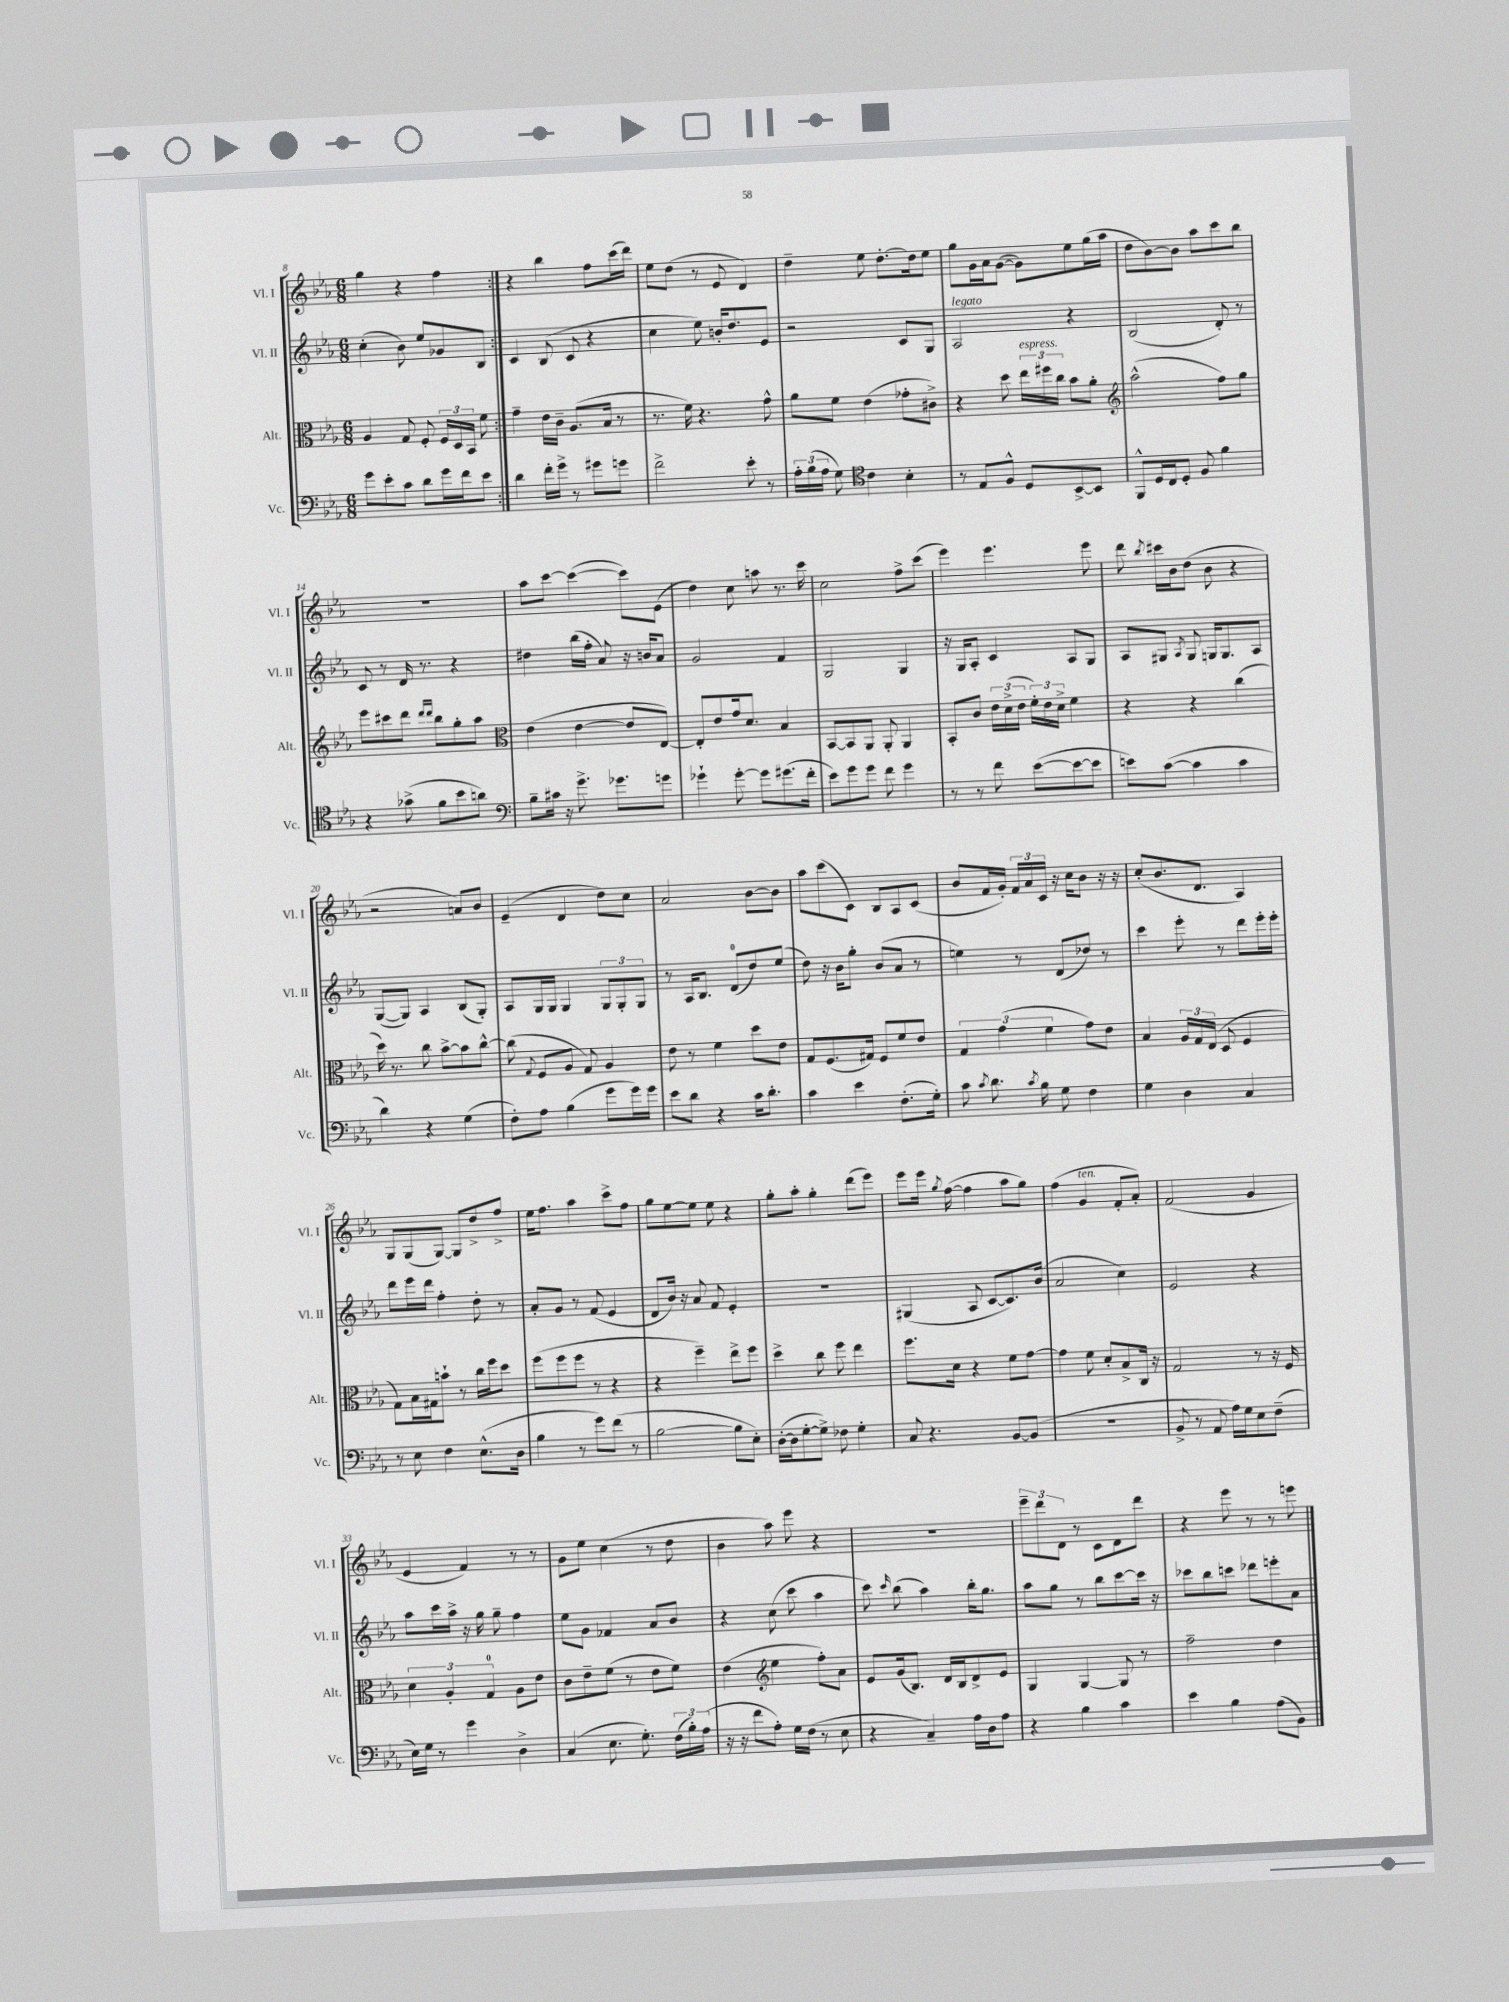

**kern	**kern	**kern	**kern
*staff4	*staff3	*staff2	*staff1
*clefF4	*clefC3	*clefG2	*clefG2
*k[b-e-a-]	*k[b-e-a-]	*k[b-e-a-]	*k[b-e-a-]
*M6/8	*M6/8	*M6/8	*M6/8
8g\L	4A-/	(4cc'\	4gg\
8e-'\	.	.	.
8c\J	8G/	8b-\)	4r
8d\L	8F'/	8ee-/L	.
16g\L	24F/LL	8g-/	4ff\
.	24D/	.	.
16f\J	.	.	.
.	24BB-/JJ	.	.
8e-\J	8f\	8B-/J	.
=:|!	=:|!	=:|!	=:|!
4d\	4g~\	4c/	4r
16f'\LL	16e-\LL	(8B-/	4bb-\
16g^\JJ	16c~\JJ	.	.
8r	(8.A-/L	8c/	.
8g#\L	.	4r	8ff\L
.	16B-/Jk	.	.
8g\J	8r	.	(16ccc\L
.	.	.	16ddd\JJ)
=	=	=	=
2f^\	8.r	4cc\	8ee-\L
.	.	.	(8dd\J
.	16f\)	.	.
.	4.r	8ee-\)	8r
.	.	16b'/LK	8e-/
.	.	8.dd/	.
8e-'\	.	.	4d/)
8r	8g^^\	8e-/J	.
=	=	=	=
24A-'\LL	8a-\L	2r	4dd~\
(24B-\	.	.	.
24A-\JJ	.	.	.
8G\)	8f\J	.	.
*clefC4	*	*	*
4c\	(4e-\	.	8ee-\
.	.	.	[8.dd'\L
4B-'\	8g-'\L	8c/L	.
.	.	.	16dd\]k
.	8c#^\J)	8G/J	8ee-\J
=	=	=	=
8r	4r	2A-/	8gg\L
8E-/L	.	.	16g\L
.	.	.	16a-\J
8F^^/J	8dd\	.	([8g\J
8D/L	24ee-\LL	.	8g\]L)
.	24ff#\	.	.
.	24cc\JJ	.	.
[8BB-^/	8b-\L	4r	8ee-\
8BB-/]J	8a-'\J	.	(16gg\L
.	.	.	16aa-\JJ
=	=	=	=
*	*clefG2	*	*
8FF^^/L	(2aa-^^\	(2B-/	8dd\L
16D/L	.	.	[8b-\)
16C/J	.	.	.
8D'/J	.	.	8b-\]J
8F/	.	.	8aa-\L
4f\	8ff\L)	8d'/)	8ccc\
.	8gg\J	8r	8bb-\J
=	=	=	=
4r	8eee-\L	8c/	2.r
.	8ccc#\	8r	.
(8g-^\	8ddd\J	16d/	.
.	.	8.r	.
.	16qqddd/LL	.	.
.	16qqddd/JJ	.	.
8f\L	8bb-\L	.	.
8b-\	8gg'\	4r	.
8a\J)	8aa-\J	.	.
=	=	=	=
*clefF4	*clefC3	*	*
8B-~\L	(4e-\	4dd#\	8aa-\L
16c#\Jk	.	.	[8ccc\J
16r	.	.	.
8.g^\	[4e-\	(16bb-\LL	(4ccc\_
.	.	16ff'\JJ	.
.	.	8a-/)	.
8.g-\L	.	.	.
.	8e-/]L	16r	8ccc\]L)
.	.	16b/LK	.
8g\J	[8E-/J)	8a-/J	(8e-\J
=	=	=	=
4g-`\	8E-'/]L	2g/	4dd\)
.	8e-/	.	.
[8g-'\	16g/k	.	8cc\
.	8.d/J	.	.
8g-\]L	.	.	8aa\
(8.g#\	4B-/	4f/	8.r
16f'\Jk	.	.	16ccc\
=	=	=	=
8e-\L)	[8BB-/L	2G/	2cc\
8g\	8BB-/]	.	.
8g\J	8AA-/J	.	.
8f\	8AA-'/	.	.
4g\	4AA-/	4G/	8ff^\L
.	.	.	(8ccc\J
=	=	=	=
8r	8BB-'/L	16r	4eee-\)
.	.	16G/LK	.
8r	8c/J	8A-'/J	.
8f\	24e-\LL	4c/	4.eee-\
.	(24d^\	.	.
.	24e-\JJ	.	.
([8e-\L	24f'\LL)	.	.
.	24e-\	.	.
.	24d^\JJ	.	.
8e-\_	4f\	8A-/L	.
8e-\]J	.	8G/J	8eee-\
=	=	=	=
8e\L)	4r	8A-/L	8ddd\
.	.	.	8qbb-/
([8c\J	.	8G#/J	16ccc#\LL
.	.	.	16b-\J
.	.	8qA-/	.
4c\]	4r	8G#/	(8dd\J
.	.	16G/LK	8b-\
.	.	8.G/	.
4c\	(4cc\	.	4r
.	.	8A-/J	.
=	=	=	=
4d\)	16dd\)	([8G/L	2r
.	8.r	.	.
.	.	8G/]J)	.
4r	8cc\	4A-/	.
.	[8b-^\L	.	.
(4G\	8b-\]	(8B-/L	8a/L)
.	[8cc^^\J	8G'/J)	8b-/J
=	=	=	=
8F'\L)	(8cc\]	8A-/L	(4e-~/
.	8qqG/	.	.
8A-\J	8F/L	16G/L	.
.	.	16G/JJ	.
(4B-\	8A-/J	4G/	4d/
.	8G/)	.	.
8g\L	4A-/	12G/L	8dd\L)
.	.	12G'/	.
16g\L)	.	.	8cc\J
.	.	12G/J	.
16g\JJ	.	.	.
=	=	=	=
8e-\L	8e-\	8r	2a-/
8d\J	8r	16A-/LK	.
.	.	8.B-/J	.
4r	4f\	.	.
.	.	(8d/L	.
16c\LK	8dd\L	8dd/)	[8b-\L
8.d'\J	.	.	.
.	8e-\J	(8ee-/J	8b-\]J
=	=	=	=
4c\	8G/L	8dd\)	8aa-\L
.	(8.F/	16r	(8ccc\
.	.	16b-\LK	.
4e-\	.	8gg'\J	8c\J)
.	16G#/Jk)	.	.
.	8F/L	(8b-/L	8B-/L
(8.F'\L	8f/	8a-/J	8A-/
.	8e-/J	8r	(8c/J
16G'\Jk)	.	.	.
=	=	=	=
8c\	6G/	4ee\)	8b-/L
8qc/	.	.	.
8.d\	.	.	16f/L
.	(6g\	.	.
.	.	.	16g'/JJ)
.	.	8r	24f/LL
.	.	.	24a-/
8qc/	.	.	.
16B-\	.	.	.
.	6f\	.	24c/JJ
8G\	.	(8d/L	16r
.	.	.	16cc\LK
4F\	8g\L)	8dd-/J)	8b-\J
.	8e-\J	8r	16r
.	.	.	16r
=	=	=	=
4G\	4B-/	4ccc\	(8cc'/L
.	.	.	8.b-/
4D\	24A-/LL	8eee-'\	.
.	24G/	.	.
.	.	.	8.d/J
.	(24E-/JJ	.	.
.	8D/	8r	.
4C/	4F/	8ddd\L	4A-/)
.	.	16eee-'\L	.
.	.	16eee-'\JJ	.
=	=	=	=
8r	8G\L)	8ddd\L	8G/L
8E-\	16B-\L	16eee-\L	(8G/
.	16G#\J	16ddd\JJ	.
4F\	8b`\J	4ff'\	[8G/J)
.	8r	.	8G/]L
(8.E-^^\L	16cc\LL	8dd'\	8dd^/
.	16ff\J	.	.
.	8dd\J	8r	8ff^/J
16D\Jk	.	.	.
=	=	=	=
4B-\	(8ff\L	8a-'/L	16ee-\LK
.	.	.	8.ff\J
.	8ff\	8g/J	.
8r	8ff\J	8r	4aa-\
8g\L)	8r	(8f/	.
(8f\J	4r	4e-/	8ccc^\L
8r	.	.	8ff\J
=	=	=	=
[2B-\	4r	8d/L	8gg\L
.	.	16b-/Jk)	[8ee-\
.	.	16r	.
.	4ff~\)	8a-/	8ee-\]J
.	.	8f/	8ee-\
8B-\]L	8ee-^\L	4e-'/	4r
8E-'\J)	8ff\J	.	.
=	=	=	=
([16D'\LL	4dd^\	2.r	8gg'\L
16D\]J	.	.	.
[8G'\	.	.	8aa-'\J
8G^\]J)	8cc\	.	4gg'\
8F-\	8ff\	.	.
4G'\	4ee-\	.	(8ddd\L
.	.	.	8eee-\J)
=	=	=	=
8C/	8.ff\L	(4G#/	8eee-\L
4.r	.	.	16eee-\Jk
.	.	.	8qgg/
.	16d\Jk	.	([16ff\
.	4r	8A-/	4ff\]
.	.	[8c/L	.
[8BB-/L	8f\L	8.c/])	8aa-\L
(8BB-/]J	[8g\J	.	8gg\J)
.	.	(16b-/Jk	.
=	=	=	=
2.r	4g\]	2a-/	(4ff\
.	8f\	.	4g/
.	8d'/L	.	.
.	8B-^/	4cc\)	8f'/L
.	16C/Jk	.	8a-'/J)
.	16r	.	.
=	=	=	=
8BB-^/	2G/	2e-/	(2f/
8r	.	.	.
8AA-/	.	.	.
16A-\LL)	.	.	.
16G\J	.	.	.
8E-\	8r	4r	4g/
(8F~\J	16r	.	.
.	16F/	.	.
=	=	=	=
16E-\LL)	6d\	8aa-\L	4e-/
16G\JJ	.	.	.
8r	.	16ccc\L	.
.	6A-'/	.	.
.	.	16aa-^\JJ	.
4g\	.	16r	4f/)
.	.	16gg\	.
.	6G/	.	.
.	.	8gg~\	.
4D^\	8A-\L	4ff\	8r
.	8e-\J	.	8r
=	=	=	=
(4C/	8c\L	8ee-\L	8g\L
.	8e-~\	8g\J	8ee-\J
8.E-\	(8f\J	4f-/	(4cc\
.	8r	.	.
8.G'\)	.	.	.
.	8e-\L	8a-/L	8r
(24F\LL	8f\J)	8b-/J	8dd\
24B-'\)	.	.	.
(24A-\JJ	.	.	.
=	=	=	=
16r	(4e-\	4r	4b-\
16r	.	.	.
8f\L	.	.	.
*	*clefG2	*	*
8A-'\J)	4ee-\	(8cc\	8aa-\)
16G\LL	.	8ccc\	8eee-\
(16F\JJ	.	.	.
8r	8ff'\L)	4aa-\	4r
8E-\	8a-\J	.	.
=	=	=	=
4r	8e-/L	8ccc\)	2.r
.	.	16qqccc/	.
.	(16g/k	(8bb-\	.
.	8.B-/J)	.	.
4C~/)	.	4aa-\)	.
.	16d/LL	.	.
.	16B-/J	.	.
16A-\LL	8d^/	16bb-'\LK	.
16D\J	.	8.gg\J	.
8A-\J	8e-/J	.	.
=	=	=	=
4r	4G/	8aa-\L	12eee-~\L
.	.	.	12ddd\
.	.	8gg\J	.
.	.	.	12d\J
4B-\	[4G/	8r	8r
.	.	8bb-\L	8c\L
4c\	8G/]	[8ccc\	8d\
.	8r	16ccc\]Jk	8ddd\J
.	.	16r	.
=	=	=	=
4e-\	2ff~\	8ccc-\L	4r
.	.	8bb-\	.
4B-\	.	8ccc\J	8eee-\
.	.	8ddd-\L	8r
(8A-\L	4dd\	8eee'\	8r
8BB-\J)	.	8a-\J	8eee\
==	==	==	==
*-	*-	*-	*-
